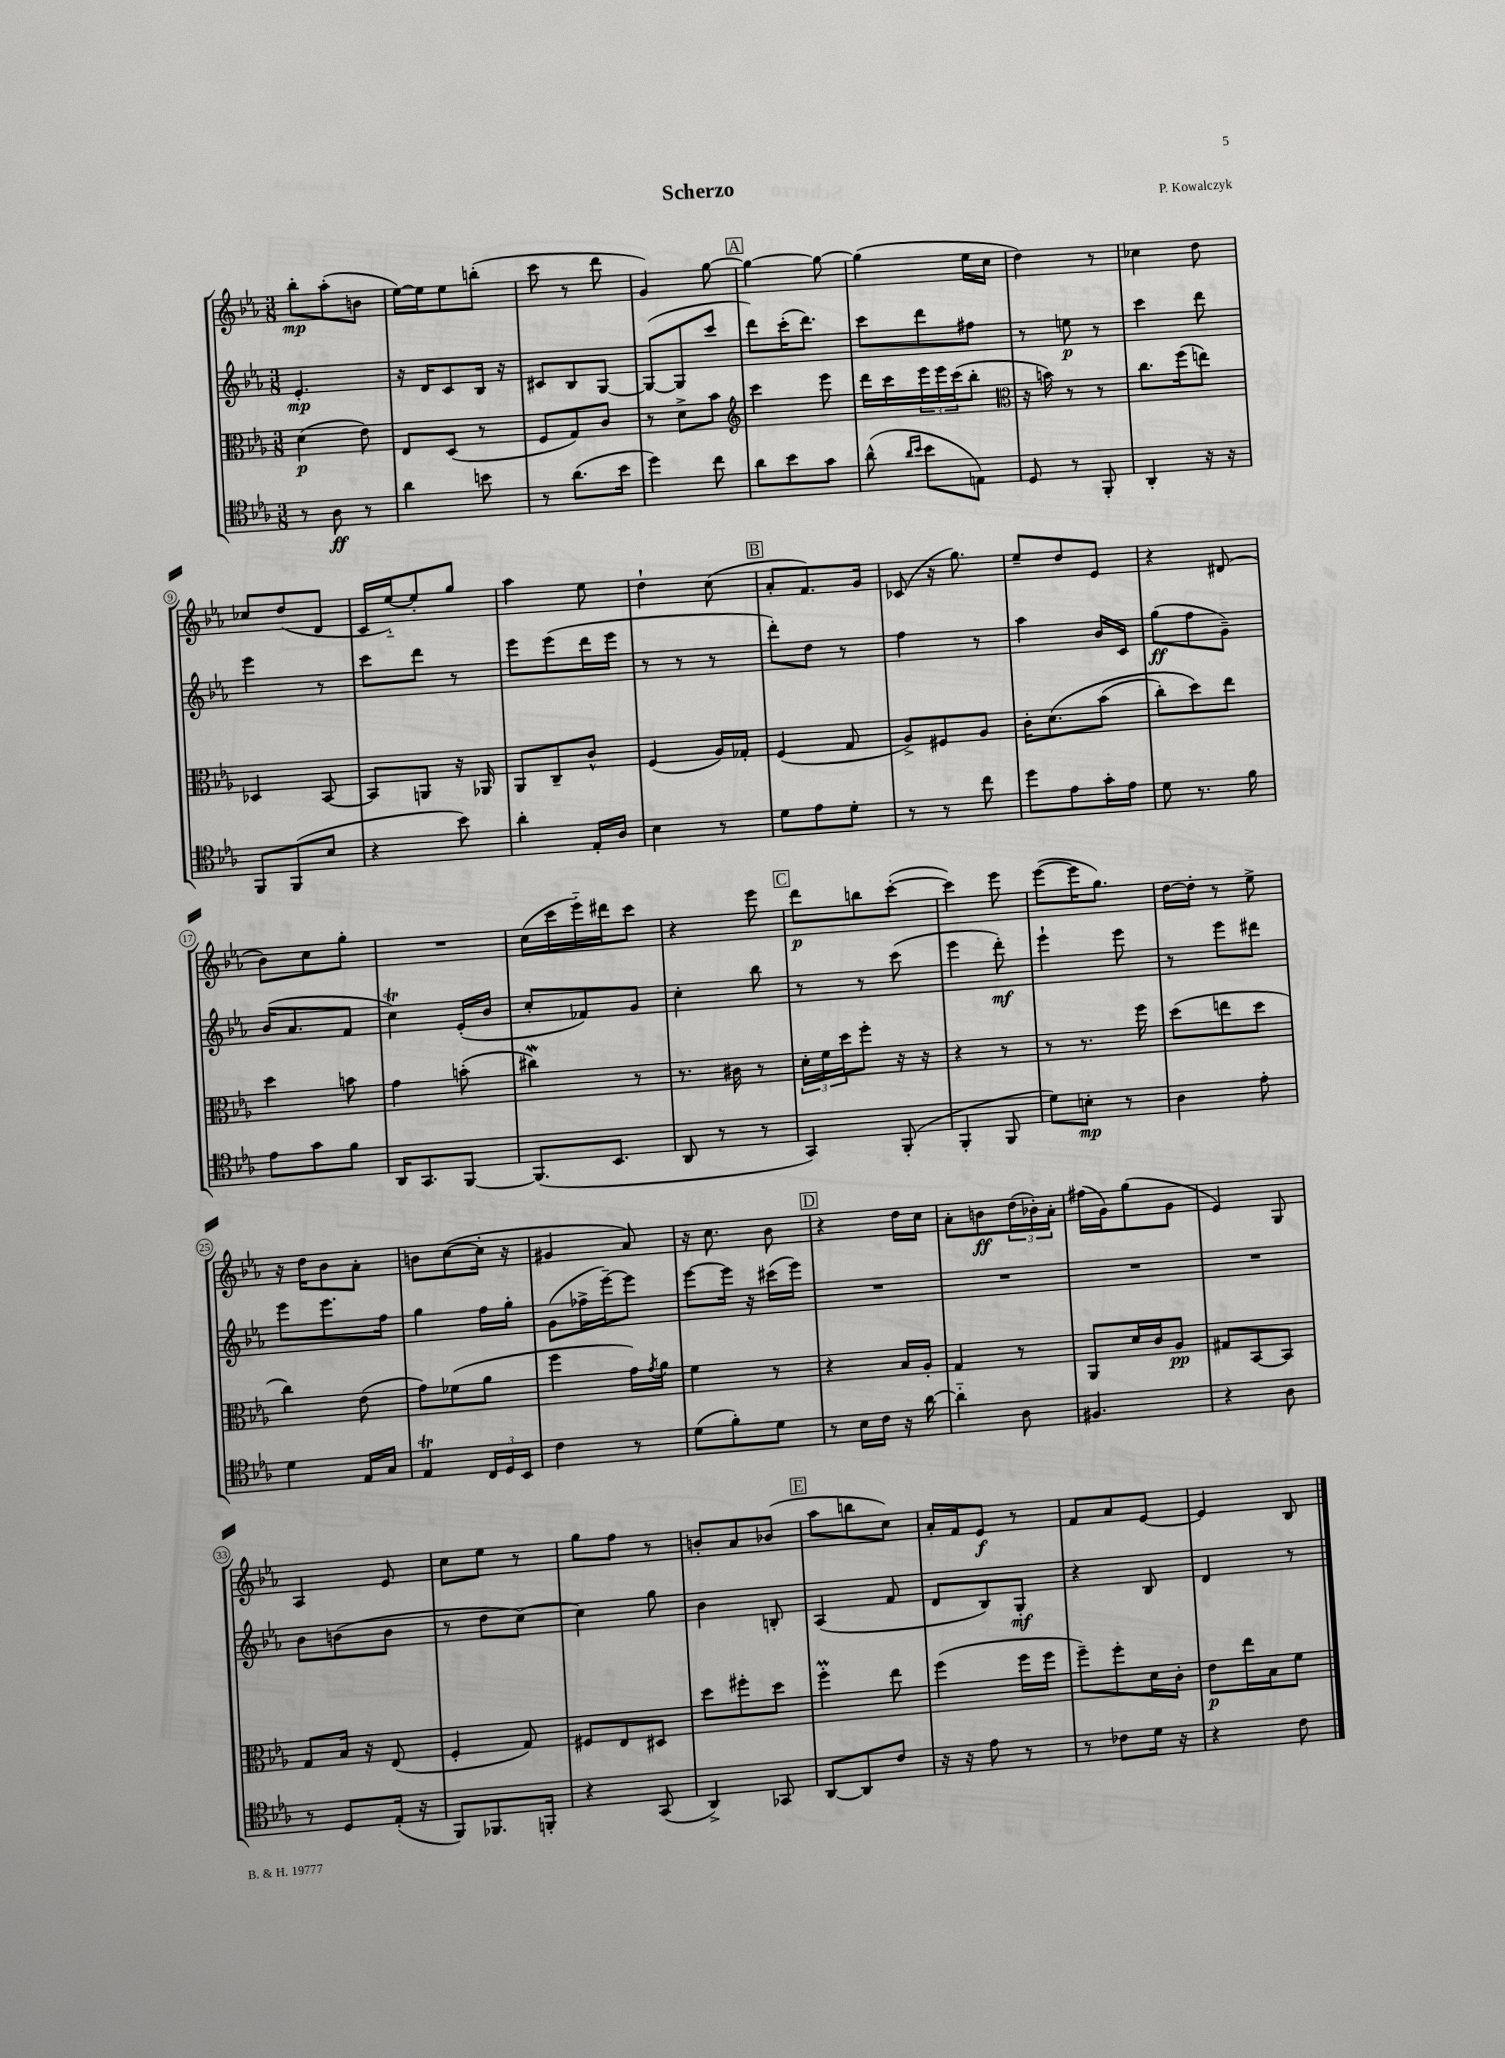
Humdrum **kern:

**kern	**dynam	**kern	**dynam	**kern	**dynam	**kern	**dynam
*part4	*part4	*part3	*part3	*part2	*part2	*part1	*part1
*staff4	*staff4	*staff3	*staff3	*staff2	*staff2	*staff1	*staff1
*clefC4	*	*clefC3	*	*clefG2	*	*clefG2	*
*k[b-e-a-]	*	*k[b-e-a-]	*	*k[b-e-a-]	*	*k[b-e-a-]	*
*M3/8	*	*M3/8	*	*M3/8	*	*M3/8	*
=1	=1	=1	=1	=1	=1	=1	=1
8r	.	(4d\	p	4.e-'/	mp	8bb-'\L	mp
8A-\	ff	.	.	.	.	(8aa-'\	.
8r	.	8e-\)	.	.	.	8bn\J	.
=2	=2	=2	=2	=2	=2	=2	=2
4a-\	.	8E-/L	.	16r	.	[16ee-\LL)	.
.	.	.	.	16d/KL	.	16ee-\J]	.
.	.	(8D/J	.	8c/	.	8ee-\	.
8bn\	.	8r	.	16B-/Jk	.	(8bbn'\J	.
.	.	.	.	16r	.	.	.
=3	=3	=3	=3	=3	=3	=3	=3
8r	.	8F/L	.	8c#X/L	.	8ccc\	.
(8.a-\L	.	8G/)	.	8B-/	.	8r	.
.	.	8c/J	.	[8G/J	.	8ddd\	.
16b-\Jk	.	.	.	.	.	.	.
=4	=4	=4	=4	=4	=4	=4	=4
4dd\)	.	8r	.	(8G/L_	.	4g/)	.
.	.	8d^\L	.	8G/]	.	.	.
8cc\	.	8b-\J	.	8ccc/J	.	[8gg\	.
!!LO:REH:place=s1:t=A
=5	=5	=5	=5	=5	=5	=5	=5
*	*	*clefG2	*	*	*	*	*
8a-\L	.	4ccc\	.	8ddd\L)	.	4gg\_	.
8b-\	.	.	.	(16ccc'\K	.	.	.
.	.	.	.	8.ddd\J)	.	.	.
8g\J	.	8eee-\	.	.	.	8gg\_	.
=6	=6	=6	=6	=6	=6	=6	=6
(8a-^^\	.	16ddd\LL	.	8ccc\L	.	(4gg\]	.
.	.	16ccc\	.	.	.	.	.
16qqa-/LL	.	.	.	.	.	.	.
16qqb-/JJ	.	.	.	.	.	.	.
8b-\L	.	24eee-\	.	8ddd\	.	.	.
.	.	24eee-\	.	.	.	.	.
.	.	(24ccc\J	.	.	.	.	.
8En\J)	.	8bb-'\J	.	8ff#X\J	.	16ee-\LL	.
.	.	.	.	.	.	16cc\JJ	.
=7	=7	=7	=7	=7	=7	=7	=7
*	*	*clefC3	*	*	*	*	*
8D/	.	16r	.	8r	.	4dd\)	.
.	.	16bn\)	.	.	.	.	.
8r	.	8r	.	8een\	p	.	.
8FF'/	.	8r	.	8r	.	8r	.
=8	=8	=8	=8	=8	=8	=8	=8
4AA-'/	.	8.cc\L	.	4ccc\	.	4cc-X\	.
.	.	(16ff\k	.	.	.	.	.
16r	.	8een\J)	.	8ddd\	.	8dd\	.
16r	.	.	.	.	.	.	.
!!LO:LB:g=z
=9	=9	=9	=9	=9	=9	=9	=9
8FF/L	.	4D-X/	.	4eee-\	.	8cc-X/L	.
(8FF/	.	.	.	.	.	(8dd/	.
8B-/J	.	[8BB-/	.	8r	.	8d/J	.
=10	=10	=10	=10	=10	=10	=10	=10
4r	.	8BB-/L]	.	8ccc\L	.	16c/LL	.
.	.	.	.	.	.	[16ee-/J)	.
.	.	8AAn/J	.	8ddd\J	.	8ee-'/]	.
8b-\)	.	16r	.	8r	.	8gg/J	.
.	.	16AA-X/	.	.	.	.	.
=11	=11	=11	=11	=11	=11	=11	=11
4a-'\	.	8AA-/L	.	8eee-\L	.	4aa-\	.
.	.	8C~/	.	(8eee-\	.	.	.
16E-'/LL	.	8c^^/J	.	16ddd\L	.	8ee-\	.
16A-/JJ	.	.	.	16eee-\JJ	.	.	.
=12	=12	=12	=12	=12	=12	=12	=12
4B-\	.	(4F/	.	8r	.	4dd`\	.
.	.	.	.	8r	.	.	.
8r	.	16A-/LL)	.	8r	.	(8cc\	.
.	.	16G-X'/JJ	.	.	.	.	.
!!LO:REH:place=s1:t=B
=13	=13	=13	=13	=13	=13	=13	=13
8d\L	.	(4F/	.	8ddd'\L)	.	8a-'/L	.
8e-\	.	.	.	8dd\J	.	8.f/)	.
8d'\J	.	8G/	.	8r	.	.	.
.	.	.	.	.	.	16g/Jk	.
=14	=14	=14	=14	=14	=14	=14	=14
8r	.	8A-^/L)	.	4ff\	.	(8c-X/	.
8r	.	8F#X/	.	.	.	16r	.
.	.	.	.	.	.	8.gg\)	.
8cc\	.	8A-/J	.	8r	.	.	.
=15	=15	=15	=15	=15	=15	=15	=15
8dd\L	.	16c'\KL	.	4aa-\	.	8ee-~/L	.
.	.	(8.d\	.	.	.	.	.
8e-\	.	.	.	.	.	8dd/	.
16g'\L	.	(8b-\J	.	16b-/LL	.	8e-/J	.
16e-\JJ	.	.	.	16c/JJ	.	.	.
=16	=16	=16	=16	=16	=16	=16	=16
8d\	.	8cc'\L)	.	(8gg\L	ff	4r	.
8.r	.	8dd\)	.	8ff\	.	.	.
.	.	8ee-\J	.	8g~\J)	.	(8d#X/	.
16f\	.	.	.	.	.	.	.
!!LO:LB:g=z
=17	=17	=17	=17	=17	=17	=17	=17
8e-\L	.	4dd\	.	(16b-/KL	.	8b-\L)	.
.	.	.	.	8.a-/	.	.	.
8g\	.	.	.	.	.	8cc\	.
8f\J	.	8bn\	.	8f/J	.	8gg'\J	.
=18	=18	=18	=18	=18	=18	=18	=18
16AA-/KL	.	4g\	.	4ccT\)	.	4.r	.
8.GG/	.	.	.	.	.	.	.
[8FF/J	.	(8bn'\	.	(16e-'/LL	.	.	.
.	.	.	.	16b-/JJ	.	.	.
=19	=19	=19	=19	=19	=19	=19	=19
(8.FF/L]	.	4cc#XW\)	.	8cc'/L	.	(16cc\LL	.
.	.	.	.	.	.	16ccc\	.
.	.	.	.	8f-X/)	.	16eee-\)	.
8.BB-/J	.	.	.	.	.	16ddd#X\J	.
.	.	8r	.	8g/J	.	8ccc\J	.
=20	=20	=20	=20	=20	=20	=20	=20
8AA-/	.	8.r	.	4cc'\	.	4r	.
8r	.	.	.	.	.	.	.
.	.	16c#X\	.	.	.	.	.
8r	.	8r	.	8bb-\	.	8eee-\	.
!!LO:REH:place=s1:t=C
=21	=21	=21	=21	=21	=21	=21	=21
4GG/)	.	24d'\LL	.	8r	.	8ddd\L	p
.	.	24f\	.	.	.	.	.
.	.	24dd\J	.	.	.	.	.
.	.	8ff'\J	.	8r	.	8bbn\	.
(8FF'/	.	16r	.	(8ccc\	.	([8ccc'\J	.
.	.	16r	.	.	.	.	.
=22	=22	=22	=22	=22	=22	=22	=22
4FF'/	.	4r	.	4eee-\	.	4ccc\])	.
8FF/	.	8r	.	8ddd'\)	mf	8eee-\	.
=23	=23	=23	=23	=23	=23	=23	=23
8d\L)	.	8r	.	4eee-`\	.	([8eee-\L	.
8Bn'\J	mp	8.r	.	.	.	16eee-\K]	.
.	.	.	.	.	.	8.gg\J)	.
8r	.	.	.	8eee-\	.	.	.
.	.	16ff\	.	.	.	.	.
=24	=24	=24	=24	=24	=24	=24	=24
4A-\	.	(8dd\L	.	8r	.	[16dd\LL	.
.	.	.	.	.	.	16dd'\JJ]	.
.	.	8een\	.	8eee-\L	.	8r	.
8e-'\	.	8dd\J	.	8ddd#X\J	.	8ee-^\	.
!!LO:LB:g=z
=25	=25	=25	=25	=25	=25	=25	=25
4d\	.	4cc\)	.	8eee-\L	.	16r	.
.	.	.	.	.	.	16dd\KL	.
.	.	.	.	8.eee-\	.	8b-\	.
16E-/LL	.	(8e-\	.	.	.	8a-'\J	.
16G/JJ	.	.	.	16ff\Jk	.	.	.
=26	=26	=26	=26	=26	=26	=26	=26
4E-T/	.	8g\L)	.	4gg\	.	8bn\L	.
.	.	(8f-X\	.	.	.	([8cc\	.
24C/LL	.	8a-\J	.	16ff\LL	.	16cc'\Jk]	.
24D/	.	.	.	.	.	.	.
.	.	.	.	16gg'\JJ	.	16r	.
24BB-/JJ	.	.	.	.	.	.	.
=27	=27	=27	=27	=27	=27	=27	=27
4c\	.	4ff\	.	(8g\L	.	4g#X/	.
.	.	.	.	16ff-X^\L	.	.	.
.	.	.	.	[16eee-~\J)	.	.	.
8r	.	16g\LL)	.	8eee-\J]	.	8a-/)	.
.	.	8qg/	.	.	.	.	.
.	.	16a-\JJ	.	.	.	.	.
=28	=28	=28	=28	=28	=28	=28	=28
(8d\L	.	4f\	.	[8eee-\L	.	16r	.
.	.	.	.	.	.	8.cc\	.
8f'\)	.	.	.	16eee-\Jk]	.	.	.
.	.	.	.	16r	.	.	.
8d\J	.	8r	.	(16ccc#X\LL	.	8b-\	.
.	.	.	.	16eee-\JJ)	.	.	.
!!LO:REH:place=s1:t=D
=29	=29	=29	=29	=29	=29	=29	=29
8r	.	4r	.	4.r	.	4r	.
16B-\LL	.	.	.	.	.	.	.
16c\JJ	.	.	.	.	.	.	.
16r	.	16B-/LL	.	.	.	16dd\LL	.
[16a-\	.	16A-'/JJ	.	.	.	16cc\JJ	.
=30	=30	=30	=30	=30	=30	=30	=30
4a-\]	.	4G/	.	4.r	.	8a-'\L	.
.	.	.	.	.	.	8bn\	ff
8A-\	.	8r	.	.	.	(24dd\L	.
.	.	.	.	.	.	24b-X'\)	.
.	.	.	.	.	.	24a-'\JJ	.
=31	=31	=31	=31	=31	=31	=31	=31
4.F#X/	.	8AA-/L	.	4.r	.	(16ff#X\LL	.
.	.	.	.	.	.	16g\J)	.
.	.	16d/L	.	.	.	(8gg\	.
.	.	16c/J	.	.	.	.	.
.	.	8A-/J	pp	.	.	8g\J	.
=32	=32	=32	=32	=32	=32	=32	=32
4r	.	8G#X/L	.	4.r	.	4e-/)	.
.	.	[8BB-/	.	.	.	.	.
8A-\	.	8BB-/J]	.	.	.	8G/	.
!!LO:LB:g=z
=33	=33	=33	=33	=33	=33	=33	=33
8r	.	8G/L	.	8b-\L	.	4A-/	.
8D/L	.	16B-/Jk	.	(8bn\	.	.	.
.	.	16r	.	.	.	.	.
(16E-'/Jk	.	(8E-/	.	8b\J	.	8e-/	.
16r	.	.	.	.	.	.	.
=34	=34	=34	=34	=34	=34	=34	=34
8FF/L)	.	4F'/	.	8r	.	8cc\L	.
8.FF-X/	.	.	.	8dd\L	.	8ee-\J	.
.	.	8G/)	.	[8cc\J)	.	8r	.
16FFn'/Jk	.	.	.	.	.	.	.
=35	=35	=35	=35	=35	=35	=35	=35
4r	.	8F#X/L	.	4cc\]	.	8gg\L	.
.	.	8E-/	.	.	.	8ff\J	.
(8GG/	.	8D#X/J	.	8gg\	.	8r	.
=36	=36	=36	=36	=36	=36	=36	=36
4AA-^/)	.	8dd\L	.	4b-\	.	8bn'/L	.
.	.	8ff#X'\	.	.	.	8a-/	.
8GG-X/	.	8dd\J	.	8Bn'/	.	(8b-X/J	.
!!LO:REH:place=s1:t=E
=37	=37	=37	=37	=37	=37	=37	=37
[8AA-/L	.	4ffM'\	.	(4A-/	.	8aa-\L	.
8AA-/]	.	.	.	.	.	8bbn\	.
8c/J	.	8ee-\	.	8f/	.	8cc\J)	.
=38	=38	=38	=38	=38	=38	=38	=38
16r	.	(4ff\	.	8d/L	.	16a-'/LL	.
16r	.	.	.	.	.	16f/J	.
8e-\	.	.	.	8B-/)	.	8e-/J	f
8r	.	16ff\LL	.	8G'/J	mf	8r	.
.	.	16ff\JJ	.	.	.	.	.
=39	=39	=39	=39	=39	=39	=39	=39
8r	.	8ff~\L)	.	4r	.	8f/L	.
8c-X\L	.	8ff'\	.	.	.	8a-/	.
16d\Jk	.	16d\L	.	8B-/	.	[8e-/J	.
16r	.	16c'\JJ	.	.	.	.	.
=40	=40	=40	=40	=40	=40	=40	=40
4r	.	8e-\L	p	4d/	.	4e-/]	.
.	.	16ee-\L	.	.	.	.	.
.	.	16B-\J	.	.	.	.	.
8c\	.	8f\J	.	8r	.	8B-/	.
==	==	==	==	==	==	==	==
*-	*-	*-	*-	*-	*-	*-	*-
